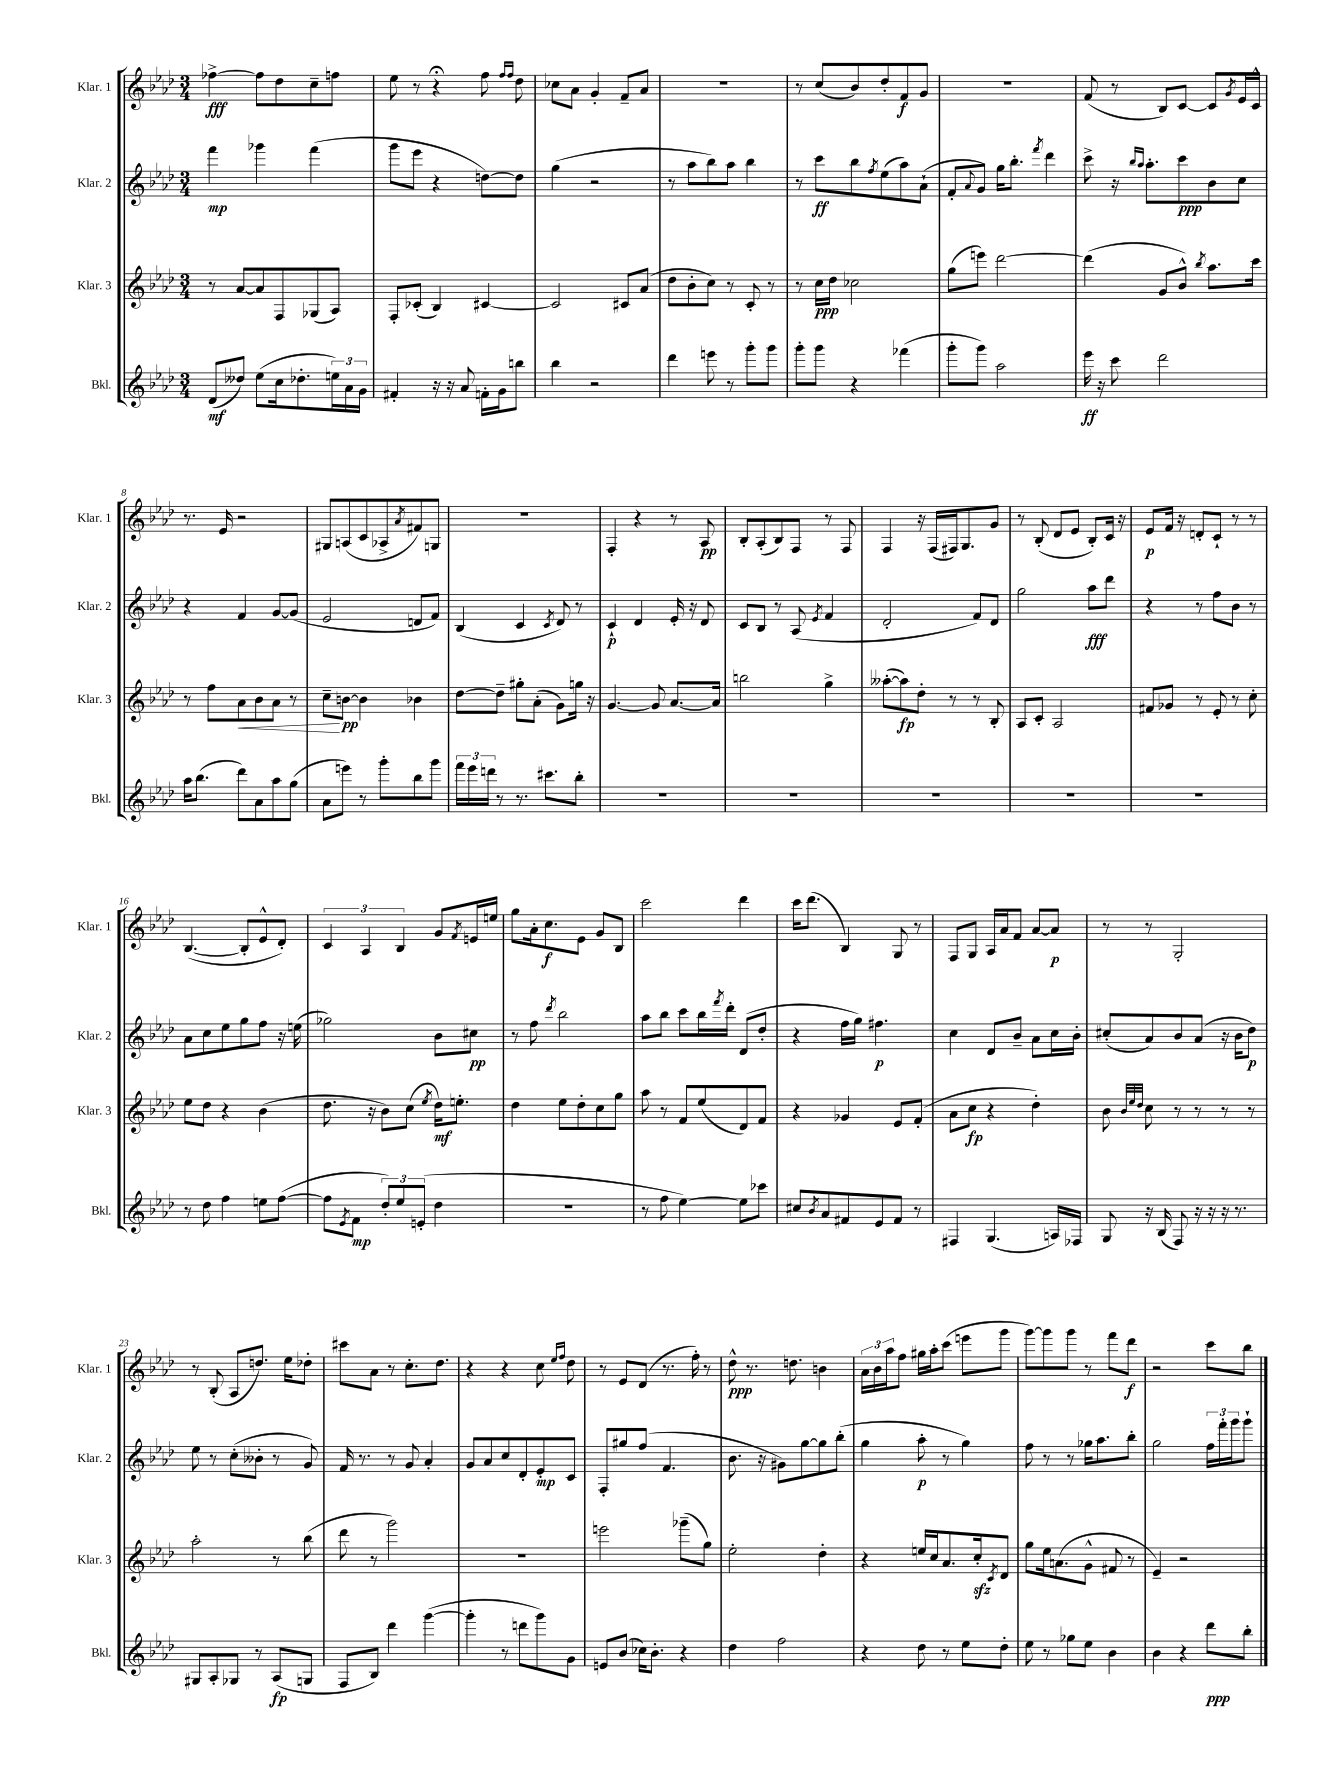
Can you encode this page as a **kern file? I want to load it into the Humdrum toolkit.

**kern	**kern	**kern	**kern
*staff4	*staff3	*staff2	*staff1
*clefG2	*clefG2	*clefG2	*clefG2
*k[b-e-a-d-]	*k[b-e-a-d-]	*k[b-e-a-d-]	*k[b-e-a-d-]
*M3/4	*M3/4	*M3/4	*M3/4
(8d-	8r	4fff	[4ff-^
8dd--)	[8a-	.	.
(8ee-	8a-]	4ggg-	8ff-]
16cc	8F	.	8dd-
8.dd-'	.	.	.
.	(8G-	(4fff	8cc~
24ee)	8A-)	.	8ff
24a-	.	.	.
24g	.	.	.
=	=	=	=
4f#'	8F'	8ggg	8ee-
.	(8c-'	8eee-	8r
16r	4B-)	4r	4r;
16r	.	.	.
8a-	.	.	.
16f'	[4c#	[8dd)	8ff
16g	.	.	.
.	.	.	16qqff
.	.	.	16qqff
8bb	.	8dd]	8dd-
=	=	=	=
4bb-	2c#]	(4gg	8cc-
.	.	.	8a-
2r	.	2r	4g'
.	8c#	.	8f~
.	(8a-	.	8a-
=	=	=	=
4ddd-	8dd-	8r	2.r
.	8b-'	8aa-	.
8eee	8cc)	8bb-)	.
8r	8r	8aa-	.
8ggg'	8c'	4bb-	.
8ggg	8r	.	.
=	=	=	=
8ggg'	8r	8r	8r
8ggg	16cc	8ccc	(8cc
.	16dd-	.	.
4r	2cc-	8bb-	8b-)
.	.	8qff	.
.	.	(8ee-	8dd-'
(4fff-	.	8aa-)	8f
.	.	(8a-`	8g
=	=	=	=
8ggg'	(8gg	8f'	2.r
.	.	8qqa-	.
8ggg)	8eee)	8g)	.
2aa-	[2ddd-	16gg	.
.	.	8.bb-'	.
.	.	8qfff	.
.	.	4ddd-	.
=	=	=	=
16eee-	(4ddd-]	8ccc^	(8f
16r	.	.	.
8ccc	.	16r	8r
.	.	16qqbb-	.
.	.	16qqaa-	.
.	.	8.aa-'	.
2ddd-	8g	.	8B-)
.	8b-^^)	8ccc	[8c
.	8qbb-	.	.
.	8.aa-	8b-	8c]
.	.	.	8qg
.	.	8cc	16e-
.	16ccc	.	16c^^
=	=	=	=
16aa-	8r	4r	8.r
(8.bb-	.	.	.
.	8ff	.	.
.	.	.	16e-
8ddd-)	8a-	4f	2r
8a-	8b-	.	.
8aa-	8a-	[8g	.
(8gg	8r	(8g]	.
=	=	=	=
8a-	8cc~	2e-	8G#
8eee)	[8b	.	(8A
8r	4b]	.	8c
8ggg'	.	.	8A-^
.	.	.	8qa-
8bb-	4b-	8d	8f#)
8ggg	.	8f)	8G
=	=	=	=
24fff	[8dd-	(4B-	2.r
24eee-	.	.	.
24ddd	.	.	.
8r	8dd-~]	.	.
8.r	8gg#'	4c	.
.	(8a-'	.	.
8.ccc#	.	.	.
.	.	8qc	.
.	8g)	8d-)	.
8bb-'	16gg	8r	.
.	16r	.	.
=	=	=	=
2.r	[4.g	4c`	4F'
.	.	4d-	4r
.	8g]	.	.
.	[8.a-	16e-'	8r
.	.	16r	.
.	.	8d-	8A-
.	16a-]	.	.
=	=	=	=
2.r	2bb	8c	8B-'
.	.	8B-	(8A-'
.	.	8r	8B-)
.	.	(8A-	8F
.	.	8qe-	.
.	4gg^	4f	8r
.	.	.	8F
=	=	=	=
2.r	([8aa--'	2d-'	4F
.	8aa--])	.	.
.	8dd-'	.	16r
.	.	.	(16F
.	8r	.	16F#)
.	.	.	8.G
.	8r	8f)	.
.	8B-'	8d-	8g
=	=	=	=
2.r	8A-	2gg	8r
.	8c'	.	(8B-'
.	2A-	.	8d-
.	.	.	8e-
.	.	8aa-	8B-')
.	.	8ddd-	16c
.	.	.	16r
=	=	=	=
2.r	8f#	4r	8e-
.	8g-	.	16f
.	.	.	16r
.	8r	8r	8d'
.	8e-'	8ff	8c`
.	8r	8b-	8r
.	8cc'	8r	8r
=	=	=	=
8r	8ee-	8a-	([4.B-
8dd-	8dd-	8cc	.
4ff	4r	8ee-	.
.	.	8gg	8B-']
8ee	(4b-	8ff	8e-^^
([8ff	.	16r	8d-')
.	.	(16ee	.
=	=	=	=
8ff]	8.dd-	2gg-)	6c
8qe-	.	.	.
8f	.	.	.
.	.	.	6A-
.	16r	.	.
12dd-')	8b-)	.	.
12ee-	.	.	6B-
.	(8cc	.	.
(12e'	.	.	.
.	8qee-	.	.
4dd-	16dd-)	8b-	8g
.	8.ee'	.	.
.	.	.	8qf
.	.	8cc#	16e
.	.	.	16ee
=	=	=	=
2.r	4dd-	8r	8gg
.	.	8ff	16a-'
.	.	.	8.cc
.	.	8qddd-	.
.	8ee-	2bb-	.
.	8dd-'	.	8e-
.	8cc	.	8g
.	8gg	.	8B-
=	=	=	=
8r	8aa-	8aa-	2ccc
8ff	8r	8bb-	.
[4ee-)	8f	8ccc	.
.	(8ee-	16bb-	.
.	.	8qfff	.
.	.	16ddd-'	.
8ee-]	8d-)	(8d-	4ddd-
8ccc-	8f	8dd-'	.
=	=	=	=
8cc#	4r	4r	16ccc
.	.	.	(8.ddd-
8qb-	.	.	.
8a-	.	.	.
8f#	4g-	16ff	4B-)
.	.	16gg)	.
8e-	.	4.ff#	.
8f#	8e-	.	8G
8r	(8f'	.	8r
=	=	=	=
4F#	8a-	4cc	8F
.	8cc	.	8G
(4.G	4r	8d-	16A-
.	.	.	16a-
.	.	8b-~	8f
.	4dd-')	8a-	[8a-
16A)	.	16cc	8a-]
16F-	.	16b-'	.
=	=	=	=
8G	8b-	(8cc#'	8r
.	32qqb-	.	.
.	32qqee-	.	.
.	32qqdd-	.	.
16r	8cc	8a-)	8r
(16B-	.	.	.
8F)	8r	8b-	2G'
16r	8r	(8a-	.
16r	.	.	.
16r	8r	16r	.
8.r	.	16b-	.
.	8r	8dd-)	.
=	=	=	=
8G#	2aa-'	8ee-	8r
8A-'	.	8r	(8B-'
8G-	.	(8cc'	8A-
8r	.	8b--'	8.dd)
(8A-	8r	8r	.
.	.	.	16ee-
8G	(8bb-	8g)	8dd-'
=	=	=	=
8F	8ddd-	16f	8ccc#
.	.	8.r	.
8B-)	8r	.	8a-
4ddd-	2ggg)	8r	8r
.	.	8g	8.cc'
([4ggg	.	4a-'	.
.	.	.	8.dd-
=	=	=	=
4ggg']	2.r	8g	4r
.	.	8a-	.
8r	.	8cc	4r
8ddd	.	8d-'	.
8ggg)	.	8e-'	8cc
.	.	.	16qqee-
.	.	.	16qqff
8g	.	8c	8dd-
=	=	=	=
8e	2eee	8F'	8r
(8b-	.	8gg#	8e-
16cc-)	.	(8ff	(8d-
8.b-'	.	.	.
.	.	4.f	8.r
4r	(8ggg-~	.	.
.	.	.	16ff')
.	8gg)	.	8r
=	=	=	=
4dd-	2ee-'	8.b-	8dd-^^
.	.	.	8.r
.	.	16r	.
2ff	.	8g#)	.
.	.	.	8.dd
.	.	[8gg	.
.	4dd-'	8gg]	4b
.	.	(8bb-'	.
=	=	=	=
4r	4r	4gg	24a-
.	.	.	24b-
.	.	.	24aa-
.	.	.	8ff
8dd-	16ee	8aa-'	16gg#
.	16cc	.	16aa-'
8r	8.a-	8r	(8ccc
8ee-	.	4gg)	8eee
.	16cc'	.	.
.	8qc	.	.
8dd-'	8d-	.	8ggg
=	=	=	=
8ee-	8gg	8ff	[8ggg)
8r	16ee-	8r	8ggg]
.	(8.a	.	.
8gg-	.	8r	8ggg
8ee-	8g^^	16gg-	8r
.	.	8.aa-	.
4b-	8f#	.	8fff
.	8r	8bb-'	8ddd-
=	=	=	=
4b-	4e-~)	2gg	2r
4r	2r	.	.
8ddd-	.	24ff	8ccc
.	.	24fff'	.
.	.	24ggg	.
8bb-'	.	8ggg`	8bb-
==	==	==	==
*-	*-	*-	*-
